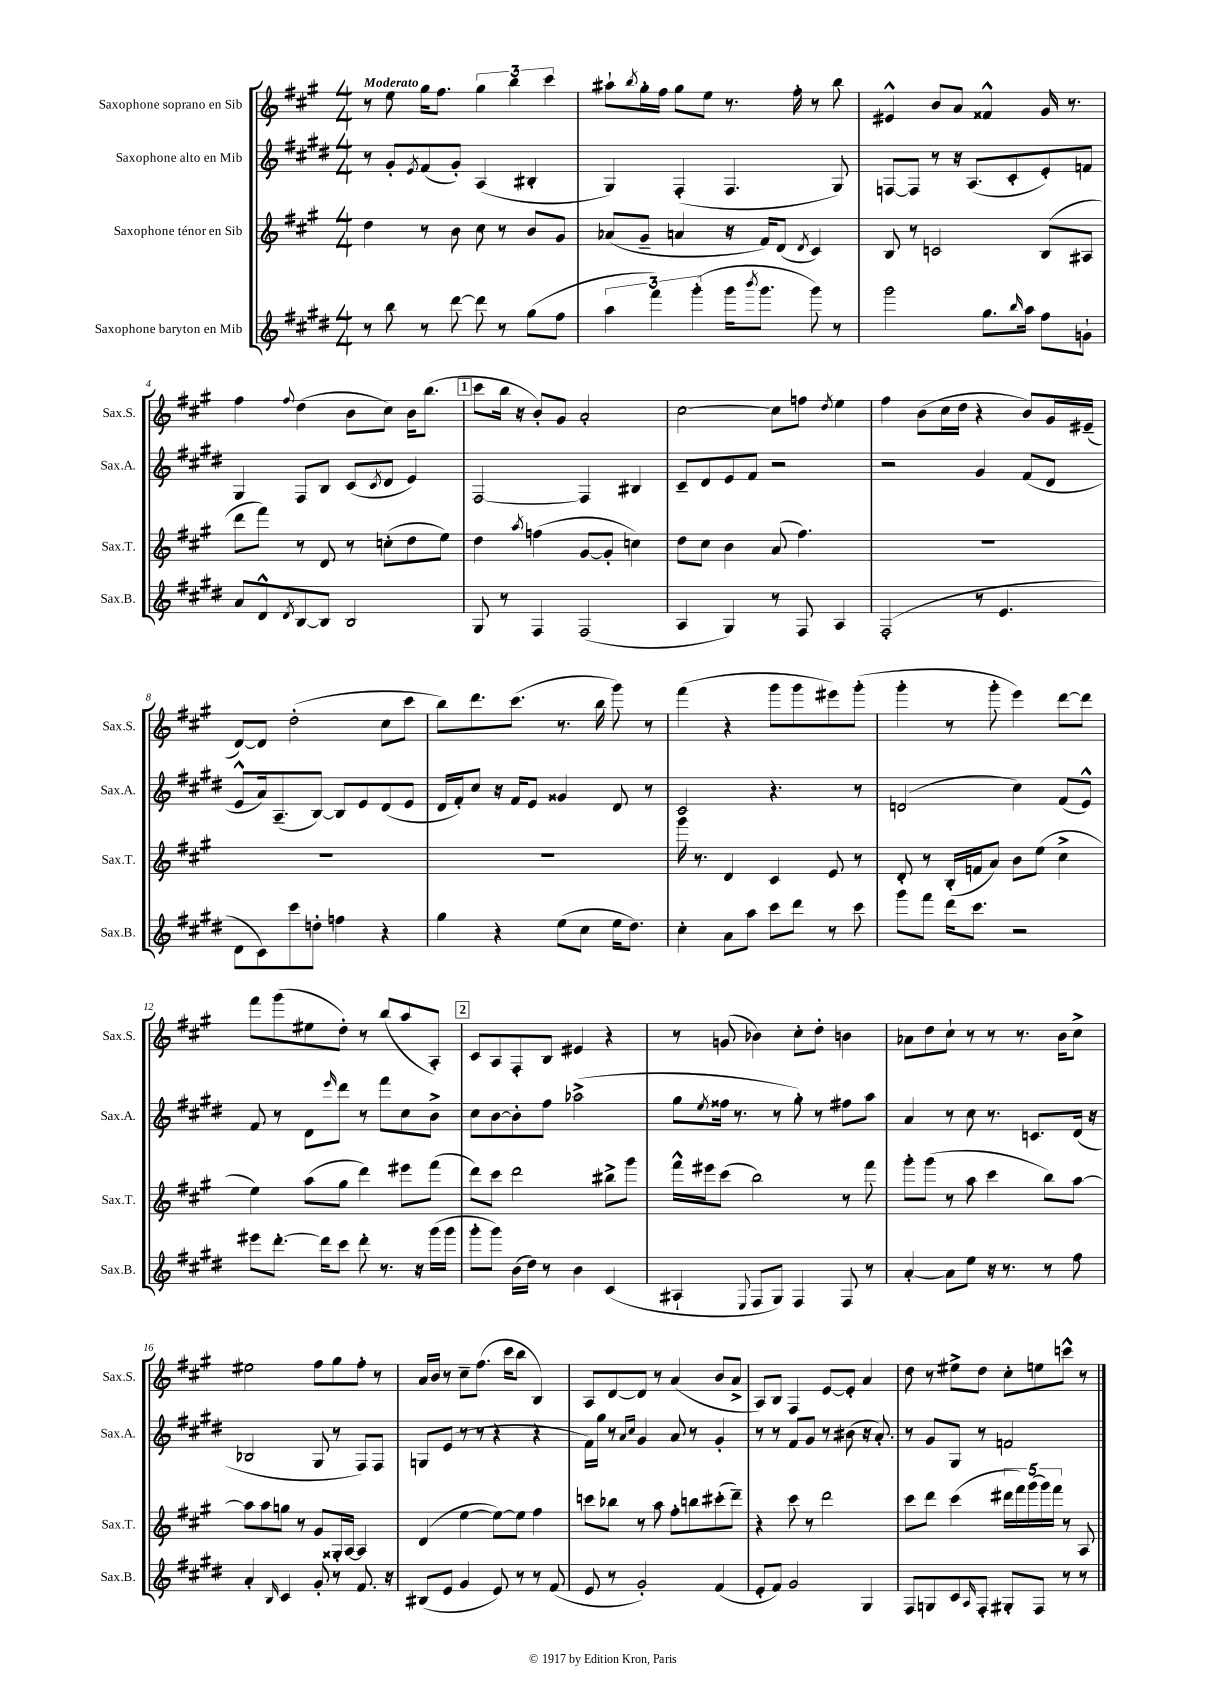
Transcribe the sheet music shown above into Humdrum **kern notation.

**kern	**kern	**kern	**kern
*staff4	*staff3	*staff2	*staff1
*clefG2	*clefG2	*clefG2	*clefG2
*k[f#c#g#d#]	*k[f#c#g#]	*k[f#c#g#d#]	*k[f#c#g#]
*M4/4	*M4/4	*M4/4	*M4/4
8r	4dd	8r	8r
8bb	.	8g#'	8ee
.	.	8qe	.
8r	8r	(8f#	16gg#
.	.	.	8.ff#
[8ddd#	8b	8g#')	.
8ddd#]	8cc#	(4A	6gg#
8r	8r	.	.
.	.	.	6bb
(8gg#	8b	4B#'	.
.	.	.	6ccc#
8ff#	8g#	.	.
=	=	=	=
6aa	(8a-	4G#)	8aa#`
.	.	.	8qbb
.	8g#~	.	16gg#'
6fff#)	.	.	.
.	.	.	16ff#
.	4a	(4F#'	8gg#
(6ggg#'	.	.	.
.	.	.	8ee
16ggg#	16r	4.F#	8.r
8qbbb	.	.	.
8.ggg#	16f#)	.	.
.	(8d	.	.
.	.	.	16ff#'
.	8qd	.	.
8ggg#)	4c#)	.	8r
8r	.	8G#)	8bb
=	=	=	=
2ggg#	8B	[8F	4e#^^
.	8r	8F]	.
.	2c	8r	8b
.	.	16r	8a
.	.	(8.A	.
8.gg#	.	.	4f##^^
.	.	8c#'	.
16qqbb	.	.	.
16aa	.	.	.
8ff#	(8B	8e')	16g#
.	.	.	8.r
8g`	8A#	8f	.
=	=	=	=
8a	8ddd	4G#	4ff#
8d#^^	8fff#)	.	.
8qd#	.	.	8qqff#
[8B	8r	8F#	(4dd
8B]	8d	8B	.
2B	8r	(8c#	8b
.	.	8qc#	.
.	(8cc'	8d#	8cc#)
.	8dd	4e)	16b
.	.	.	(8.bb
.	8ee)	.	.
=	=	=	=
8G#	4dd	[2F#	8ccc#
8r	.	.	16bb
.	.	.	16r
.	8qaa	.	.
4F#	(4ff	.	8b')
.	.	.	8g#
(2F#	[8g#	4F#]	2a'
.	8g#']	.	.
.	4cc)	4B#	.
=	=	=	=
4A	8dd	8c#~	[2cc#
.	8cc#	8d#	.
4G#)	4b	8e	.
.	.	8f#	.
8r	(8a	2r	8cc#]
8F#	4.ff#)	.	8ff
.	.	.	8qdd
4A	.	.	4ee
=	=	=	=
(2F#'	1r	2r	4ff#
.	.	.	(8b
.	.	.	16cc#
.	.	.	16dd
8r	.	4g#	4r
4.e	.	.	.
.	.	(8f#	8b)
.	.	8d#	16g#
.	.	.	(16e#~
=	=	=	=
8d#	1r	8e^^	[8d)
8c#)	.	16a)	8d]
.	.	(8.A~	.
8ccc#	.	.	(2dd'
8dd'	.	[8B)	.
4ff	.	8B]	.
.	.	8e	.
4r	.	(8d#	8cc#
.	.	8e	8ccc#
=	=	=	=
4gg#	1r	16d#	8bb)
.	.	16f#')	.
.	.	8cc#	8.ddd
4r	.	16r	.
.	.	16f#	(8.ccc#
.	.	8e	.
(8ee	.	4g##	8.r
8cc#	.	.	.
.	.	.	16bb
16ee	.	8d#	8ggg#)
8.dd#)	.	.	.
.	.	8r	8r
=	=	=	=
4cc#'	16ggg#	2c#	(4fff#
.	8.r	.	.
8a	4d	.	4r
8aa	.	.	.
8ccc#	4c#	4.r	8ggg#
8ddd#	.	.	8ggg#
8r	8e	.	8eee#)
8ccc#	8r	8r	(8ggg#'
=	=	=	=
8ggg#	8d'	(2d	4ggg#'
8fff#	8r	.	.
16ddd#	(16B'	.	8r
8.ccc#	16f	.	.
.	8a)	.	8ggg#'
2r	8b	4cc#)	4eee)
.	(8ee	.	.
.	4cc#^	(8f#	[8ddd
.	.	8e^^)	8ddd]
=	=	=	=
8eee#	4ee)	8f#	8fff#
[8.ddd#'	.	8r	(8ggg#
.	(8aa	8d#	8ee#
16ddd#]	.	.	.
.	.	16qqeee	.
8ccc#	8gg#	8ddd#	8dd')
8ddd#'	4ddd)	8r	8r
8.r	.	8fff#	(8bb
.	8eee#	8cc#	8aa
16r	.	.	.
(16ggg#	(8fff#	8b^	8A')
16ggg#	.	.	.
=	=	=	=
8ggg#'	8ddd)	8cc#	8c#
8ggg#)	8ccc#	[8b	8A
(16b	2ddd	8b']	8F#'
16dd#)	.	.	.
8r	.	8ff#	8B
4b	.	(2aa-^	4e#
(4c#	8bb#^	.	4r
.	8ggg#	.	.
=	=	=	=
4A#`	16fff#^^	8gg#	8r
.	16eee#	.	.
.	.	8qee	.
.	(8ccc#	16ff##	(8g
.	.	8.r	.
8qqE	.	.	.
8F#	2bb)	.	4b-)
8G#)	.	8r	.
4F#	.	8gg#')	8cc#'
.	.	8r	8dd'
8F#	8r	8ff#	4b
8r	8fff#	8aa	.
=	=	=	=
[4a'	8ggg#'	4a	8a-
.	(8ggg#	.	8dd
8a]	8r	8r	8cc#`
8ee	8aa	8cc#	8r
16r	4ccc#	8.r	8r
8.r	.	.	.
.	.	.	8.r
.	.	8.c	.
8r	8bb)	.	.
.	.	.	16b
8ff#	[8aa	(16d#	8cc#^
.	.	16r	.
=	=	=	=
4a'	8aa]	2B-	2ee#
.	8aa	.	.
16qqB	.	.	.
4c#	8gg	.	.
.	8r	.	.
8g#'	8g#	8G#	8ff#
8r	16G##'	8r	8gg#
.	[16A	.	.
8.f#	4A]	8F#)	8ff#'
.	.	8F#	8r
16r	.	.	.
=	=	=	=
(8B#	(4d	8G	16a
.	.	.	16b
8e	.	(8e	8r
4g#	[4ee	8r	8cc#~
.	.	8r	(8.ff#
8e)	8ee_)	4r	.
.	.	.	16ccc#
8r	8ee]	.	8bb
8r	4ff#	4r	4B)
(8f#	.	.	.
=	=	=	=
8e	8ccc	16f#)	8A
.	.	16gg#	.
8r	8bb-	8r	[8d
.	.	16qqa	.
.	.	16qqcc#	.
2g#')	8r	4g#	8d]
.	8aa	.	8r
.	8ff#'	8a	(4a
.	8bb	8r	.
(4f#	(8ccc#'	4g#'	8b
.	8ddd~)	.	8a^
=	=	=	=
8e'	4r	8r	8A)
8f#)	.	8r	8B
2g#	8ccc#	8f#	4F#
.	8r	8g#	.
.	2ddd	8r	[8e
.	.	(8b#	8e']
4G#	.	16r	4a
.	.	8.a')	.
=	=	=	=
8F#	8ccc#	8r	8dd
8G	8ddd	8g#	8r
8c#	(4ccc#	8G#	8ee#^
16qqA	.	.	.
8F#'	.	8r	8dd
8G#'	20ddd#	2f	8cc#'
.	20fff#)	.	.
.	(20ggg#	.	.
8F#	.	.	8ee
.	20ggg#)	.	.
.	20fff#	.	.
8r	8r	.	8ccc^^
8r	8A	.	8r
==	==	==	==
*-	*-	*-	*-
